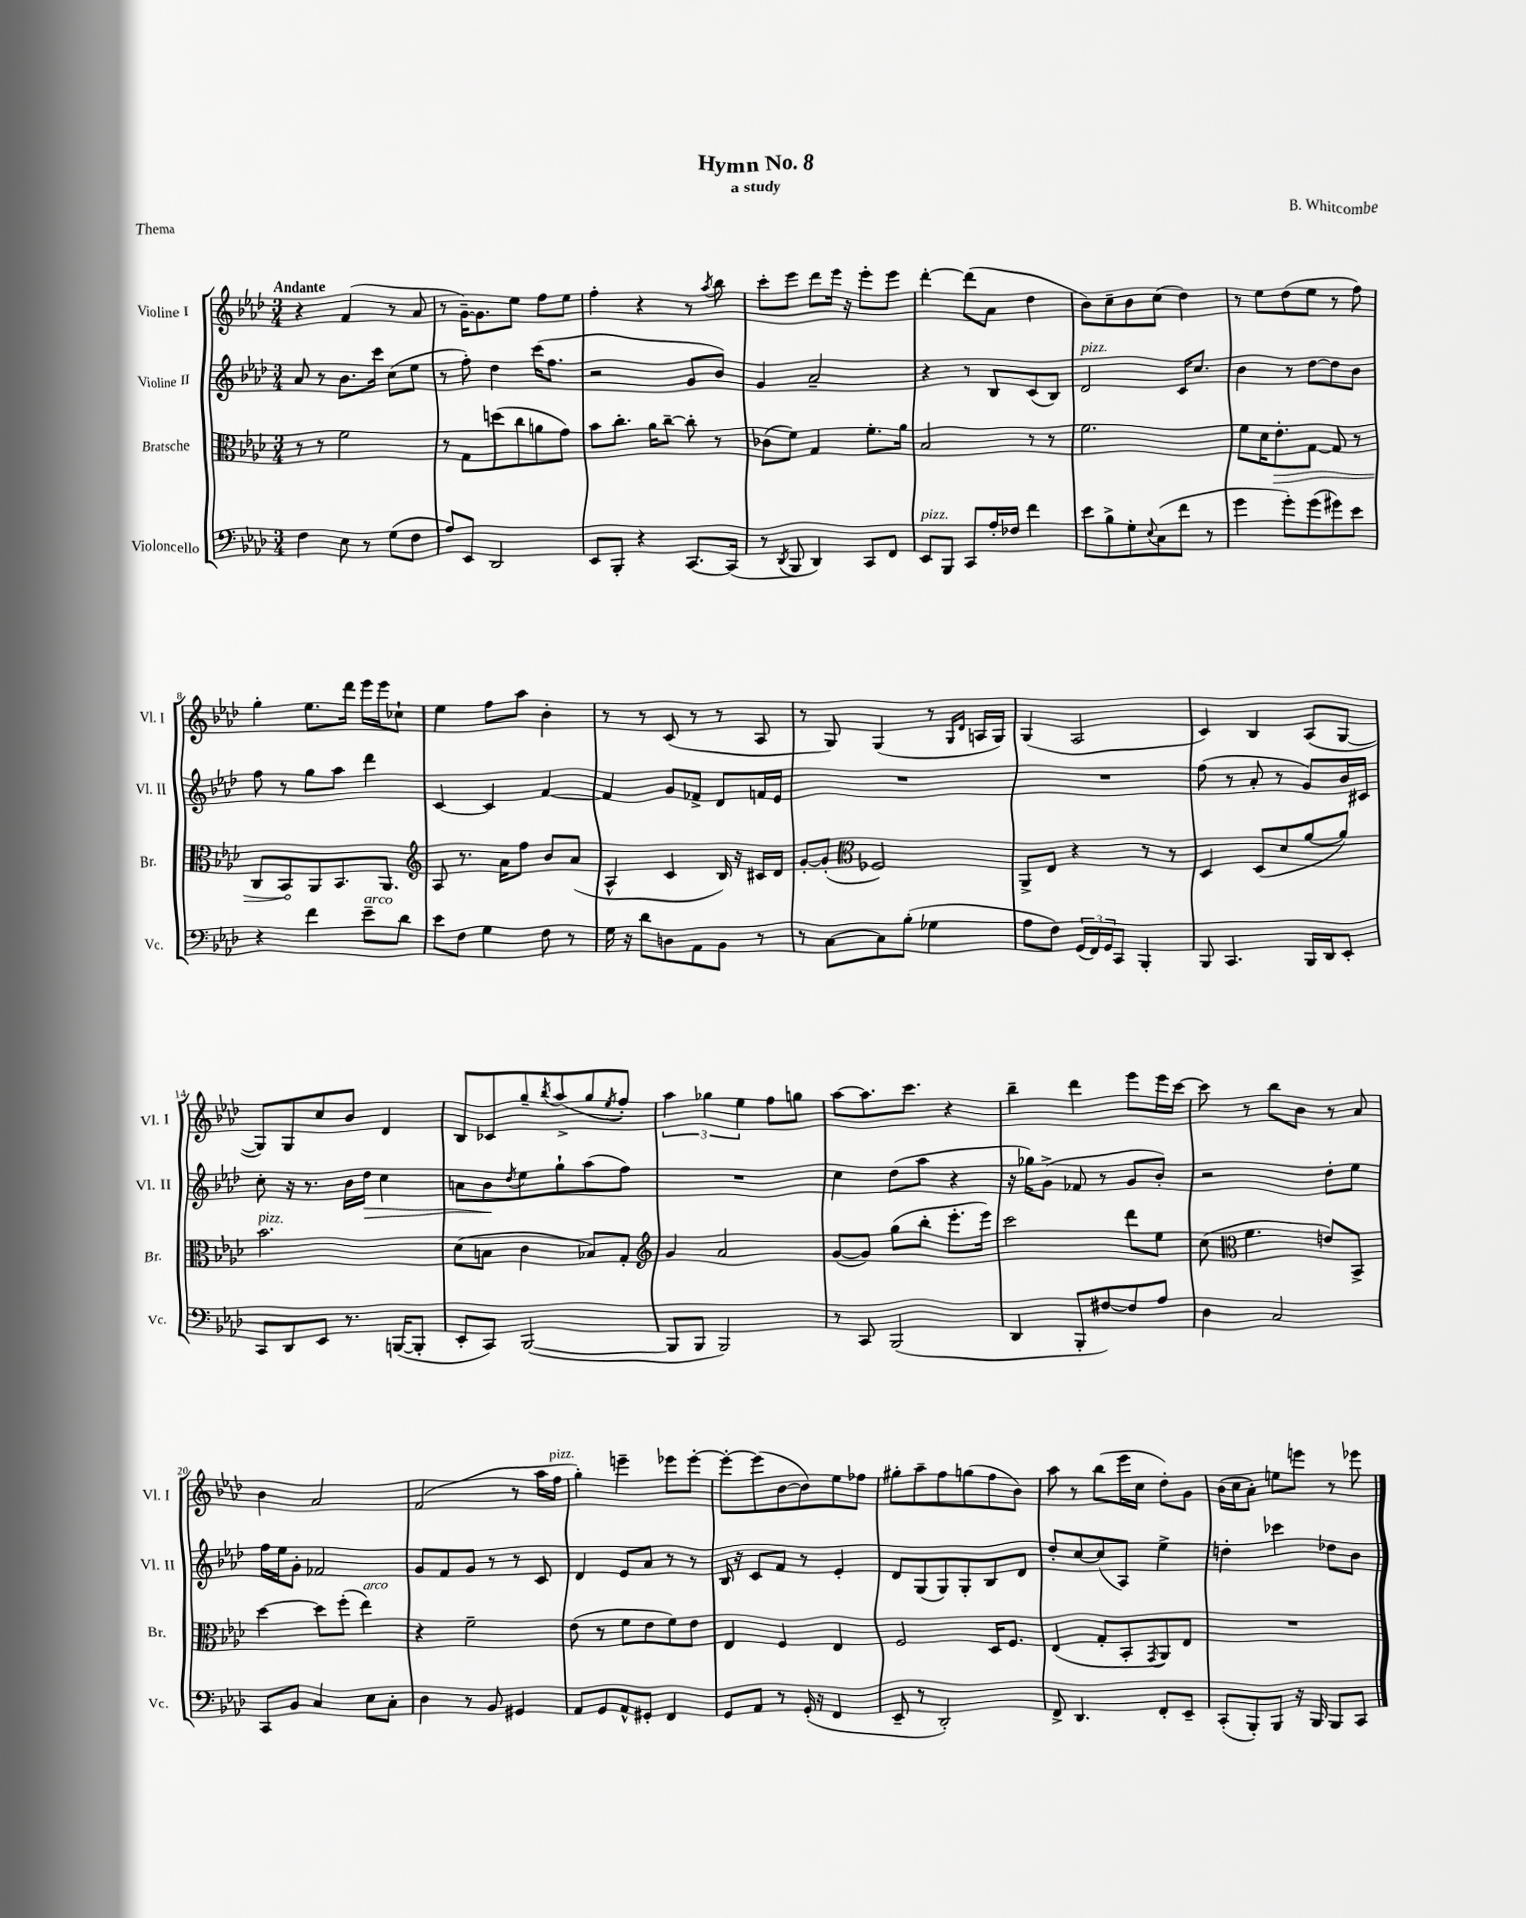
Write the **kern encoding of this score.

**kern	**kern	**kern	**kern
*staff4	*staff3	*staff2	*staff1
*clefF4	*clefC3	*clefG2	*clefG2
*k[b-e-a-d-]	*k[b-e-a-d-]	*k[b-e-a-d-]	*k[b-e-a-d-]
*M3/4	*M3/4	*M3/4	*M3/4
4F	8r	8a-	4r
.	8r	8r	.
8E-	2f	8.b-	(4f
8r	.	.	.
.	.	16ccc	.
(8G	.	(8cc	8r
8F	.	8ee-	8a-
=	=	=	=
8A-)	8r	8r	8r
8EE-	8G	8ff')	[16g~)
.	.	.	8.g]
2DD-	(8dd	4dd-	.
.	8cc	.	8ee-
.	8a	(16ccc	8ff
.	.	8.ff	.
.	8g)	.	8ee-
=	=	=	=
8EE-	8b-	2r	4ff'
8BBB-'	8.cc'	.	.
4r	.	.	4r
.	16a-	.	.
.	[8cc~	.	.
[8.CC	8cc']	8g	8r
.	.	.	8qaa-
.	8r	8b-)	8bb-
(16CC]	.	.	.
=	=	=	=
8r	(8c-	4g	8ccc'
8qDD-	.	.	.
8BBB-	8f)	.	8eee-
4DD-)	4G	2a-~	8ddd-
.	.	.	16eee-
.	.	.	16r
8CC	8.f'	.	8eee-'
8FF	.	.	8eee-
.	16a-	.	.
=	=	=	=
8EE-	2B-	4r	[4ddd-'
8BBB-	.	.	.
8CC	.	8r	(8ddd-]
16A-'	.	8B-	8a-
16F-	.	.	.
4f	8r	(8c	4dd-
.	8r	8B-)	.
=	=	=	=
8e-	2.f	2d-	8b-)
8B-^	.	.	8cc~
8G'	.	.	8b-
8qqE-	.	.	.
(8C	.	.	(8cc
8f	.	16c	4dd-)
.	.	8.cc	.
8r	.	.	.
=	=	=	=
4g	8f	4b-	8r
.	16d-	.	8ee-
.	8.e-'	.	.
8g')	.	8r	(8dd-
(8g	[8G	[8dd-	8ee-
8g#)	8G]	8dd-]	8r
8e-	8r	8b-	8ff)
=	=	=	=
4r	8C	8ff	4gg'
.	8BB-	8r	.
4f	8AA-	8gg	8.ee-
.	8.BB-	8aa-	.
.	.	.	16ddd-
8e-~	.	4ddd-	16eee-
.	8.AA-	.	16eee-
8d-	.	.	8cc-`
=	=	=	=
*	*clefG2	*	*
8e-	8A-	[4c	4ee-
8F	8.r	.	.
4G	.	4c]	8ff
.	16a-	.	.
.	8ff	.	8aa-
8F	8b-	[4f	4b-'
8r	(8a-	.	.
=	=	=	=
16G	4A-^^	4f]	8r
16r	.	.	.
8d-	.	.	8r
8D	4c	8g	(8c
8AA-	.	8f-^	8r
8BB-	16B-)	8d-	8r
.	16r	.	.
8r	16c#	16f	8A-
.	16d-	16e-	.
=	=	=	=
8r	[8g'	2.r	8r
[8C	(8g']	.	8G)
*	*clefC3	*	*
8C]	2F-)	.	(4G
(8B-'	.	.	.
4G-	.	.	8r
.	.	.	16qqG
.	.	.	16qqd-
.	.	.	16A
.	.	.	16G)
=	=	=	=
8A-	8AA-^	2.r	(4G
8F)	8E-	.	.
(24GG	4r	.	2A-
24FF)	.	.	.
24GG	.	.	.
8CC	.	.	.
4BBB-'	8r	.	.
.	8r	.	.
=	=	=	=
8BBB-	4D-	(8ff	4c)
4.CC	.	8r	.
.	(8D-	8a-'	4B-
.	8d-	8r	.
16BBB-	[8a-	8g)	(8A-
16DD-	.	.	.
8EE-'	8a-])	16b-	[8G
.	.	16c#	.
=	=	=	=
8CC	2.b-	8cc'	8G])
8DD-	.	16r	8G
.	.	8.r	.
8EE-	.	.	8cc
8.r	.	16b-	8b-
.	.	16dd-	.
.	.	4cc	4d-
([16BBB	.	.	.
8BBB']	.	.	.
=	=	=	=
8EE-'	(8d-	8a	8B-
8CC)	8B	8b-	8c-
.	.	8qdd-	.
([2BBB-	4c	8ee-	8gg~
.	.	.	8qbb-
.	.	8gg`	(8aa-^
.	8B-)	(8aa-	8gg
.	.	.	8qee-
.	8G'	8ff)	8ff')
=	=	=	=
*	*clefG2	*	*
8BBB-]	4g	2.r	6aa-
8BBB-	.	.	.
.	.	.	6gg-
2BBB-)	2a-	.	.
.	.	.	6ee-
.	.	.	8ff
.	.	.	8gg
=	=	=	=
8r	([8g	4cc	[8aa-
8CC	8g])	.	8.aa-]
(2BBB-	(8gg	(8dd-	.
.	.	.	8.ccc
.	8bb-'	8aa-	.
.	8.eee-'	4r	4r
.	16eee-)	.	.
=	=	=	=
4DD-	2ccc	16r	4bb-~
.	.	16gg-)	.
.	.	(8g^	.
8BBB-'	.	8f-	4ddd-
[8F#)	.	8r	.
8F#]	8ddd-	8g	8eee-
8A-	8ee-	8b-')	16eee-
.	.	.	[16ccc
=	=	=	=
4D-	(8cc	2r	8ccc]
*	*clefC3	*	*
.	4.f	.	8r
2C	.	.	8bb-
.	.	.	8b-
.	8e)	8dd-'	8r
.	8BB-^	8ee-	8a-
=	=	=	=
8CC	[4dd-	16ff	4b-
.	.	16ee-	.
8BB-	.	8g'	.
4C	8dd-]	2f-	2a-
.	(8ff'	.	.
8E-	4ee-)	.	.
8C'	.	.	.
=	=	=	=
4D-	4r	8g	(2f
.	.	8f	.
8r	2f~	8g	.
8BB-	.	8r	.
4GG#	.	8r	8r
.	.	8c	16aa-
.	.	.	16ff
=	=	=	=
8AA-	(8e-	4d-	4gg')
8GG	8r	.	.
8AA-^^	8f	8e-	4eee~
8GG#'	8e-	8a-	.
4FF	8f)	8r	8eee-
.	8e-	8r	[8eee-'
=	=	=	=
8GG	4E-	16B-	8eee-'_
.	.	16r	.
8AA-	.	8c	(8eee-]
8r	4F	8f	[8b-
(16GG'	.	8r	8b-])
16r	.	.	.
4FF	4E-	4e-'	8ee-
.	.	.	8ff-
=	=	=	=
8EE-~	2F	8d-	8gg#'
8r	.	(8G	8aa-~
2DD-')	.	8G)	8ff
.	.	8G'	(8gg
.	16D-	8B-	8ff
.	8.F	.	.
.	.	8d-	8b-)
=	=	=	=
8FF^	(4E-	8dd-'	8aa-
4.DD-	.	[8cc	8r
.	8G'	(8cc]	(8bb-
.	8BB-'	8A-)	16eee-
.	.	.	16cc
.	8qGG	.	.
8FF'	8AA-)	4ee-^	8dd-')
8EE-~	8E-	.	8g
=	=	=	=
(8CC'	2.r	4dd'	(16b-
.	.	.	16cc
8BBB-')	.	.	8a-')
8BBB-	.	4ccc-	8ee
16r	.	.	8eee
16BBB-	.	.	.
8BBB-	.	8dd-	8r
8CC	.	8b-	8eee-
==	==	==	==
*-	*-	*-	*-
